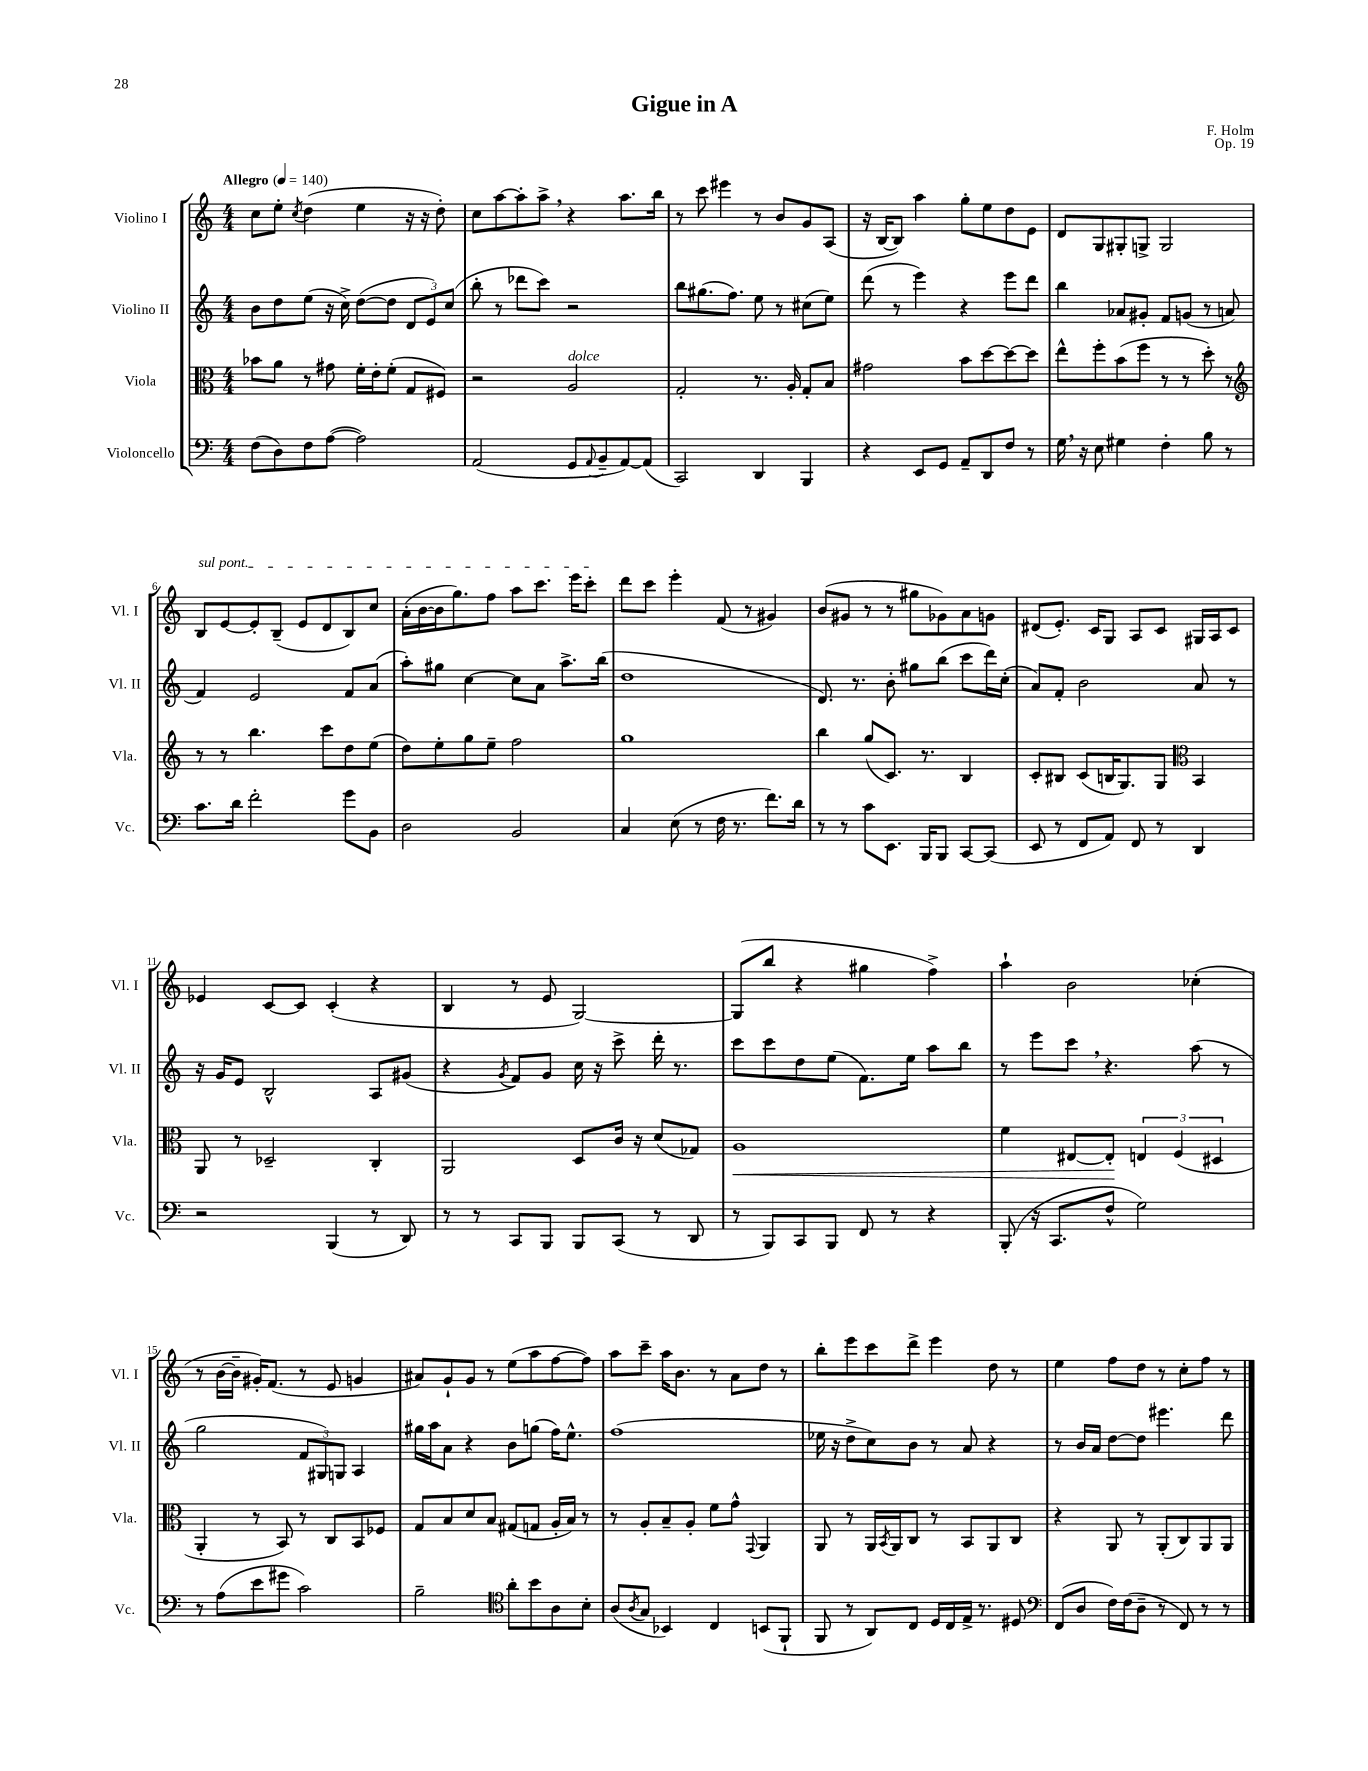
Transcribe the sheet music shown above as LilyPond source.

\header { title = "Gigue in A" composer = "F. Holm" opus = "Op. 19" }
<<
\new StaffGroup <<
\new Staff = "s0" \with { instrumentName = "Violino I" shortInstrumentName = "Vl. I" } {
    \clef treble \key c \major \numericTimeSignature \time 4/4 \tempo "Allegro" 4 = 140
    c''8 e''8-. \acciaccatura { c''8 } d''4( e''4 r16 r16 d''8-.) |
    c''8 a''8~ a''8-. a''8-> \breathe r4 a''8. b''16 |
    r8 c'''8 eis'''4 r8 b'8 g'8 a8( |
    r16 b16~ b8) a''4 g''8-. e''8 d''8 e'8 |
    d'8 g8 gis8-. g8-> g2 |
    \once \override TextSpanner.bound-details.left.text = \markup { \italic "sul pont." } b8\startTextSpan e'8~ e'8-. b8--( e'8 d'8 b8) c''8 |
    a'16-.( b'16~ b'16 g''8.) f''8 a''8 c'''8. e'''16 c'''8-.\stopTextSpan |
    d'''8 c'''8 e'''4-. f'8( r8 gis'4) |
    b'8( gis'8 r8 r8 gis''8 ges'8) a'8 g'8 |
    dis'8( e'8.-.) c'16 g8 a8 c'8 gis16 a16 c'8 |
    ees'4 c'8~ c'8 c'4-.( r4 |
    b4 r8 e'8 g2~) |
    g8( b''8 r4 gis''4 f''4->) |
    a''4-! b'2 ces''4-.( |
    r8 b'16~ b'16-- gis'16-.) f'8.( r8 e'8 g'4 |
    ais'8) g'8-! g'8 r8 e''8( a''8 f''8~ f''8) |
    a''8 c'''8-- a''16 b'8. r8 a'8 d''8 r8 |
    b''8-. e'''8 c'''8 d'''8-> e'''4 d''8 r8 |
    e''4 f''8 d''8 r8 c''8-. f''8 r8 \bar "|." |
}
\new Staff = "s1" \with { instrumentName = "Violino II" shortInstrumentName = "Vl. II" } {
    \clef treble \key c \major \numericTimeSignature \time 4/4
    b'8 d''8 e''8( r16 c''16->) d''8~( d''8 \tuplet 3/2 { d'8 e'8) c''8( } |
    b''8-. r8 des'''8 c'''8) r2 |
    b''8 gis''8.( f''8.) e''8 r8 cis''8( e''8) |
    d'''8( r8 e'''4) r4 e'''8 d'''8 |
    b''4 aes'8 gis'8-. f'8 g'8( r8 a'8 |
    f'4) e'2 f'8 a'8( |
    a''8-.) gis''8 c''4~ c''8 a'8 a''8.-> b''16( |
    d''1 |
    d'8.) r8. b'8-. gis''8 b''8( c'''8 d'''16) c''16-.( |
    a'8) f'8-. b'2 a'8 r8 |
    r16 g'16 e'8 b2-^ a8 gis'8( |
    r4 \acciaccatura { g'8 } f'8) g'8 c''16 r16 c'''8-> d'''16-. r8. |
    c'''8 c'''8 d''8 e''8( f'8.) e''16 a''8 b''8 |
    r8 e'''8 c'''8 \breathe r4. a''8( r8 |
    g''2 \tuplet 3/2 { f'8 gis8) g8 } a4 |
    gis''16 a''16 a'8 r4 b'8 g''8( f''16) e''8.-^ |
    f''1( |
    ees''16 r16 d''8-> c''8) b'8 r8 a'8 r4 |
    r8 b'16 a'16 d''8~ d''8 eis'''4. d'''8 \bar "|." |
}
\new Staff = "s2" \with { instrumentName = "Viola" shortInstrumentName = "Vla." } {
    \clef alto \key c \major \numericTimeSignature \time 4/4
    bes'8 a'8 r8 gis'8 f'16-. e'16-. f'8-.( g8 fis8) |
    r2 a2^\markup { \italic "dolce" } |
    g2-. r8. a16-. g8-. b8 |
    gis'2 b'8 d''8~ d''8~ d''8 |
    e''8-^ f''8-. b'8( f''8 r8 r8 d''8-.) r8 |
    \clef treble r8 r8 b''4. c'''8 d''8 e''8( |
    d''8) e''8-. g''8 e''8-- f''2 |
    g''1 |
    b''4 g''8( c'8.) r8. b4 |
    c'8-. bis8 c'8( b16 g8.) g8 \clef alto b,4 |
    a,8 r8 des2-- c4-. |
    a,2 d8 c'16 r16 d'8( ges8) |
    a1\< |
    f'4 eis8~ eis8-.\! \tuplet 3/2 { e4 f4( dis4 } |
    a,4-. r8 b,8) r8 c8 b,8 fes8 |
    g8 b8 d'8 b8 gis8( g8 a16-. b16) r8 |
    r8 a8-. b8-- a8-. f'8 g'8-^ \appoggiatura { g,8 } a,4 |
    a,8 r8 a,16 \acciaccatura { b,8 } a,16 c8 r8 b,8 a,8 c8 |
    r4 a,8 r8 a,8-.( c8) a,8 a,8 \bar "|." |
}
\new Staff = "s3" \with { instrumentName = "Violoncello" shortInstrumentName = "Vc." } {
    \clef bass \key c \major \numericTimeSignature \time 4/4
    f8( d8) f8 a8~( a2) |
    a,2( g,8 \appoggiatura { a,8 } b,8-- a,8~) a,8( |
    c,2) d,4 b,,4 |
    r4 e,8 g,8 a,8-- d,8 f8 r8 |
    g16 \breathe r16 e8 gis4 f4-. b8 r8 |
    c'8. d'16 f'2-. g'8 b,8 |
    d2 b,2 |
    c4 e8( r8 f16 r8. f'8.) d'16 |
    r8 r8 c'8 e,8. b,,16 b,,8 c,8~ c,8( |
    e,8 r8 f,8 a,8) f,8 r8 d,4 |
    r2 b,,4( r8 d,8) |
    r8 r8 c,8 b,,8 b,,8 c,8( r8 d,8 |
    r8 b,,8) c,8 b,,8 f,8 r8 r4 |
    b,,8-.( r16 c,8. f8-^ g2) |
    r8 a8( e'8 gis'8 c'2) |
    b2-- \clef tenor a'8-. b'8 a8 b8-. |
    a8( \acciaccatura { a8 } g8 bes,4) c4 b,8( f,8-! |
    f,8 r8 a,8) c8 d16 c16 e16-> r8. dis8 |
    \clef bass f,8( d8 f16) f16( d8-- r8 f,8) r8 r8 \bar "|." |
}
>>
>>
